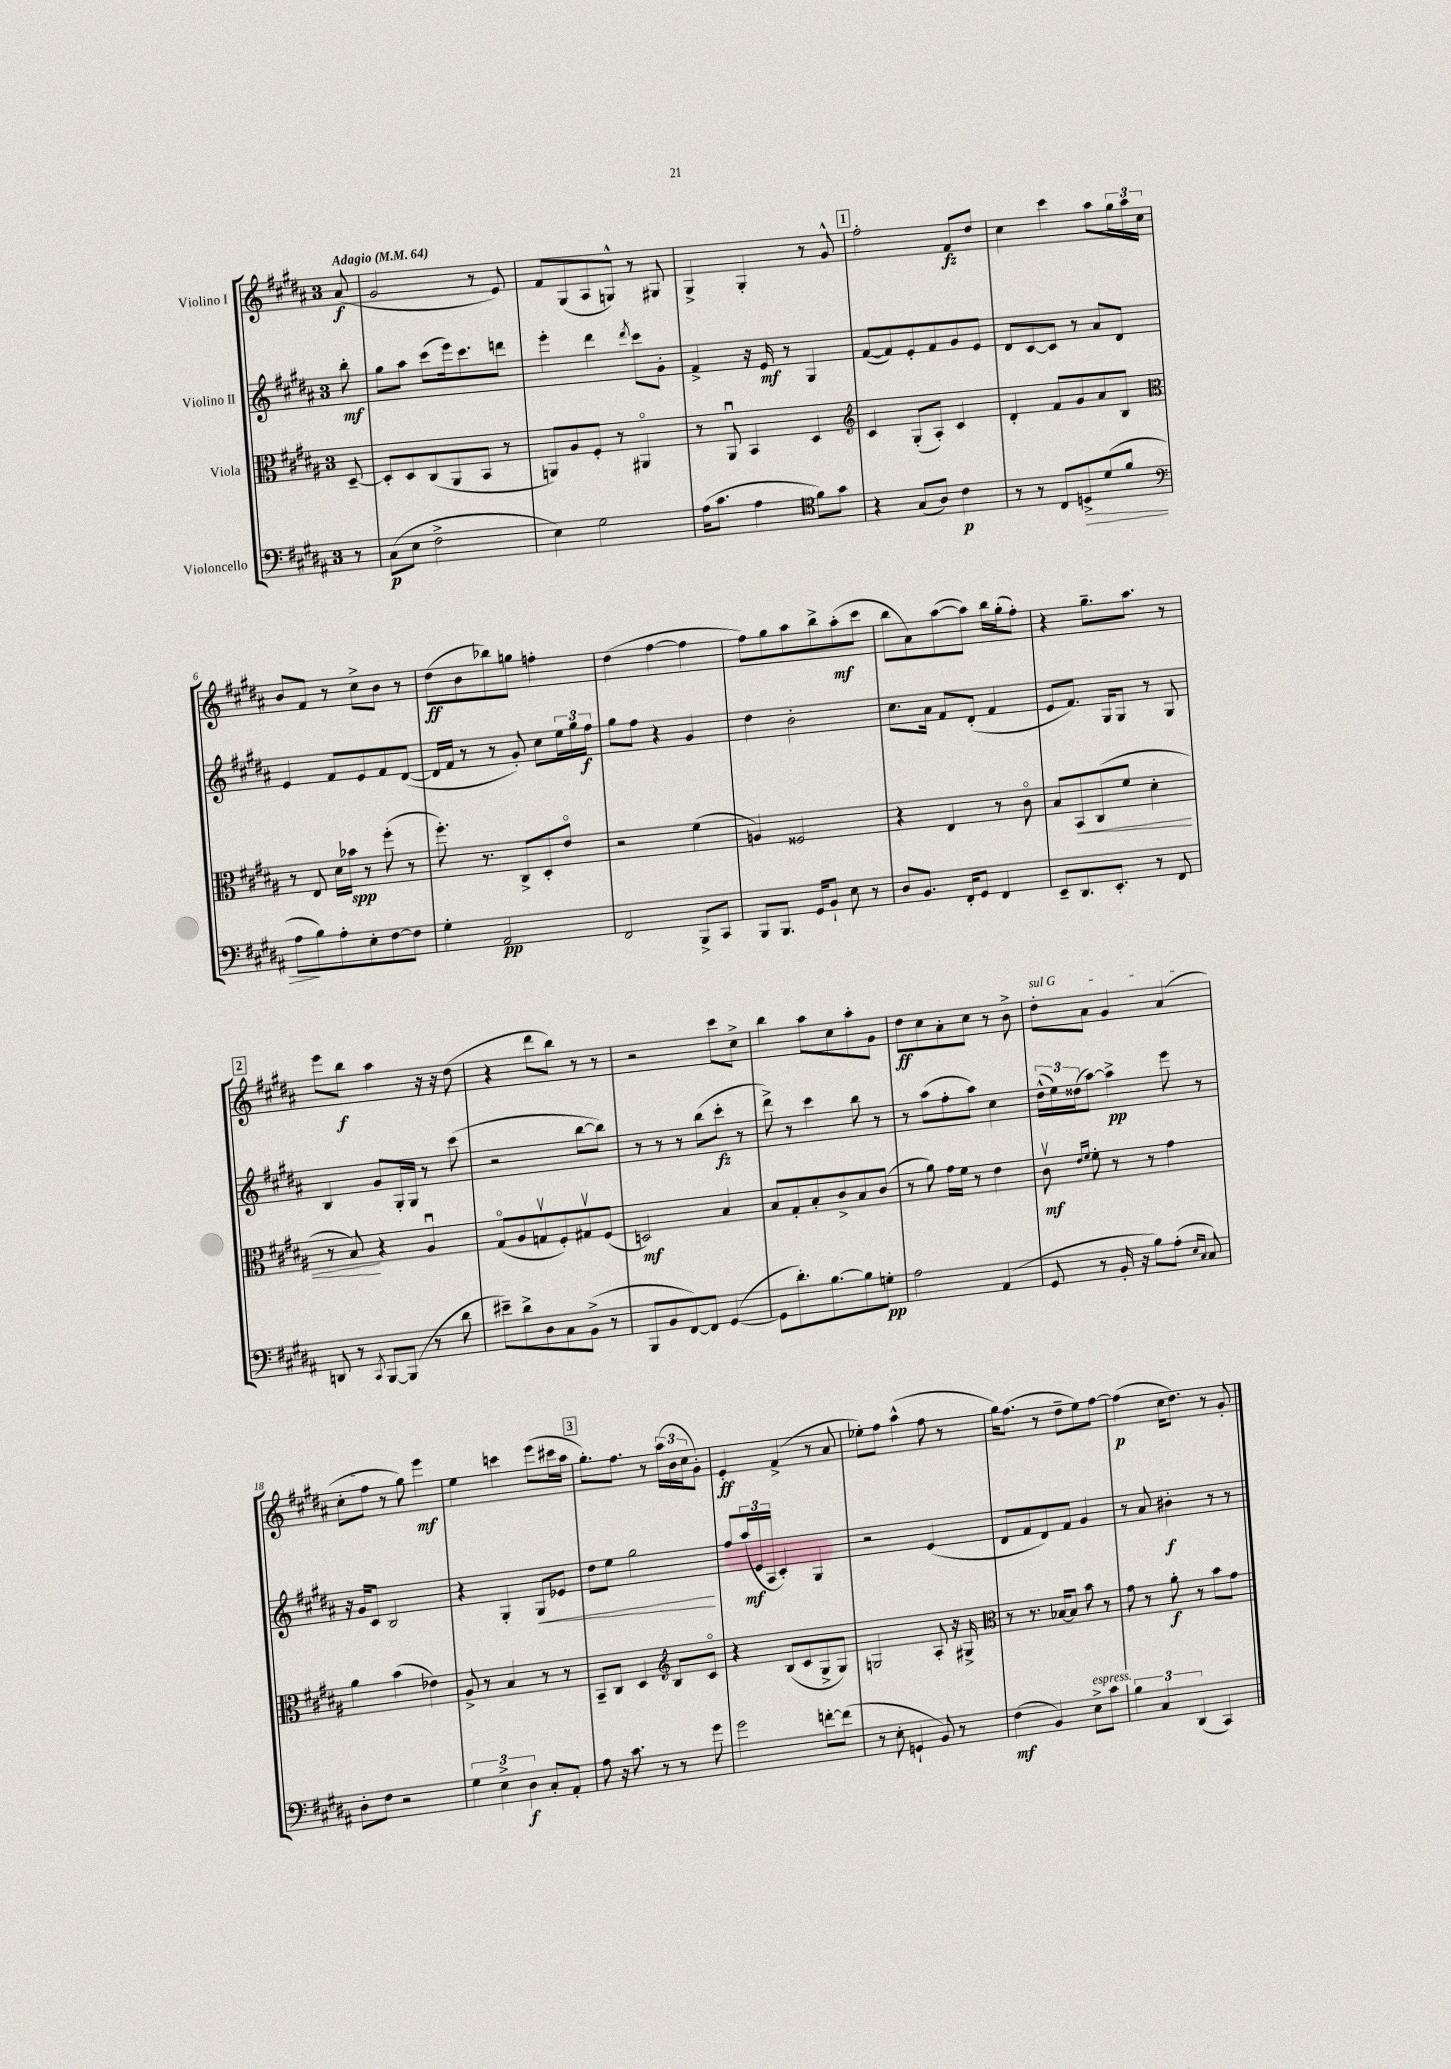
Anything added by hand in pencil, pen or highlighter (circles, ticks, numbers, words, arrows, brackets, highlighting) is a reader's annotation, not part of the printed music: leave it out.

**kern	**kern	**kern	**kern
*staff4	*staff3	*staff2	*staff1
*clefF4	*clefC3	*clefG2	*clefG2
*k[f#c#g#d#a#]	*k[f#c#g#d#a#]	*k[f#c#g#d#a#]	*k[f#c#g#d#a#]
*M3/4	*M3/4	*M3/4	*M3/4
*MM64	*MM64	*MM64	*MM64
8r	[8D#~	8bb'	(8a#
=	=	=	=
(8C#	8D#']	8gg#	2g#
8E	8D#	8aa#	.
2F#^	(8C#	(8ccc#	.
.	8AA#	16eee)	.
.	.	8.ccc#	.
.	8BB	.	8r
.	8r	8ddd	8e)
=	=	=	=
4E)	8AA)	4eee'	8f#
.	8A#	.	(8G#
2G#	8F#'	4ddd#	8A#
.	8r	.	8G^^)
.	.	8qddd#	.
.	4AA#o	8ccc#	8r
.	.	8g#'	8G#
=	=	=	=
(16A#	8r	4f#^	4G#^
8.c#	.	.	.
.	8AA#u	.	.
4A#	4BB	16r	4G#'
.	.	16e	.
.	.	8r	.
*clefC4	*	*	*
8f#)	4D#	4G#	8r
8g#	.	.	8g#^^
=	=	=	=
*	*clefG2	*	*
4r	4c#	([8f#	2ff#'
.	.	8f#])	.
(8G#	(8G#'	8e'	.
8A#)	8A#')	8f#	.
4c#	4c#	8g#	8f#
.	.	8e	8dd#
=	=	=	=
8r	4d#'	8d#	4cc#
8r	.	[8c#	.
8C#	8f#	8c#]	4ccc#
8D^	8g#	8r	.
(8d#	8a#	8a#	8aa#
8f#	8B	8d#	24gg#
.	.	.	24aa#
.	.	.	24cc#
=	=	=	=
*clefF4	*clefC3	*	*
8A#	8r	4e	8b
8B)	8E	.	8f#
8A#'	16d#	8f#	8r
.	16b-	.	.
8E'	8r	8e	8cc#^
[8F#	(8ff#'	8f#	8b
8F#]	8r	([8d#	8r
=	=	=	=
4G#'	8.ff#')	16d#]	(8dd#
.	.	16f#	.
.	.	8r	8b
.	8.r	.	.
2AA#	.	8r	8bb-)
.	8C#^	8g#')	8gg
.	8D#'	8cc#	4ff'
.	8eo	24ee	.
.	.	24gg#	.
.	.	24ff#	.
=	=	=	=
2FF#	2r	8gg#	(4dd#
.	.	8ff#	.
.	.	4r	[4ff#
8BBB^	(4f#	4g#	4ff#]
8CC#	.	.	.
=	=	=	=
8BBB	4A)	4dd#	8ff#)
8.BBB	.	.	8gg#
.	2F##	2b'	8aa#
16GG#	.	.	.
8BB`	.	.	8bb^
8E	.	.	(8aa#'
8r	.	.	8ccc#
=	=	=	=
8D#	4r	8.cc#	8bb
8.BB	.	.	8a#)
.	.	16a#	.
.	4E	8f#	([8aa#
16FF#'	.	.	.
8GG#	.	(8d#'	8aa#])
4FF#	8r	4f#	16bb
.	.	.	(16gg#'
.	8c#o	.	8ff#')
=	=	=	=
8EE~	8B	8e	4r
8.DD#	8BB	8.f#)	.
.	(8C#	.	8.gg#~
8.EE'	.	16G#	.
.	8f#	8G#	.
.	.	.	8.aa#
8r	4d#'	8r	.
8FF#	.	8G#	8r
=	=	=	=
8DD	8r	4B	8eee
8r	8B)	.	8bb
8qCC#	.	.	.
[8BBB	4r	8g#	4aa#
(8BBB]	.	16G#'	.
.	.	16G#	.
8r	4A#u	8r	16r
.	.	.	16r
8d#	.	(8ccc#	(8dd#
=	=	=	=
8e#~)	(8G#o	2r	4r
8d#^	8A#	.	.
8D#	8Gv	.	8ddd#
8C#	8F#')	.	8bb)
(8BB^	8G#v	[8bb	8r
8r	(8F#	8bb])	8r
=	=	=	=
8BBB	2D)	8r	2r
8BB	.	8r	.
[8FF#)	.	8r	.
8FF#]	.	(8bb	.
([4GG#	4B	8ccc#'	8ccc#
.	.	8r	8cc#^
=	=	=	=
8GG#]	8B	8ddd#^)	4bb
8.d#')	8G#'	8r	.
.	8B'	4ccc#	8aa#
[8.B	.	.	.
.	8c#^	.	8cc#
8B]	8B	8bb	8aa#'
8G'	(8c#	8r	8g#
=	=	=	=
2A#	8r	8r	8dd#
.	8a#)	(8aa#	8cc#
.	16g#	8ff#'	8a#'
.	16f#	.	.
.	8r	8aa#)	8cc#
(4AA#	4e	4cc#	8r
.	.	.	8b^
=	=	=	=
8GG#	8c#v	(24dd#^^	8dd#'
.	.	24ee)	.
.	.	(24dd##	.
.	16qqe	.	.
.	16qqf#	.	.
8r	8f#'	[8aa#)	8a#
16BB'	8r	4aa#^]	4g#
16r	.	.	.
8B)	8r	.	.
(8A#'	4g#	8eee	(4a#
16qqE	.	.	.
16qqC#	.	.	.
8C#)	.	8r	.
=	=	=	=
8D#'	4a#	16r	8cc#'
.	.	16g#	.
8F#	.	8c#	8ff#
2r	(4b	2B	8r
.	.	.	8gg#)
.	4e-)	.	4eee
=	=	=	=
6G#	8A#^	4r	4ee
.	8r	.	.
6E^	.	.	.
.	4B	4G#'	4ccc
6D#	.	.	.
8C#'	8r	8G#	(8eee
8AA#'	8r	8e-	16ccc#
.	.	.	16aa#
=	=	=	=
8A#	8BB~	8dd#	8.gg#')
16r	8C#	8ee	.
8.c#	.	.	8.ff#
.	4D#	2gg#	.
8r	.	.	8r
*	*clefG2	*	*
8r	8B	.	(24aa#
.	.	.	24b
.	.	.	24cc#
8g#	8c#o	.	8g#')
=	=	=	=
2g#	4r	8ff#	4e'
.	.	(24aa#	.
.	.	24e	.
.	.	24A#	.
.	(8B	4c#')	(4f#^
.	8c#	.	.
[8f'	8G#^	4G#	8r
(8f]	8G#)	.	8a#
=	=	=	=
8r	2G	2r	8ee-')
8E'	.	.	8ff#
4GG`	.	.	(4aa#^^
8BB)	8A#'	(4e	8ff#
8r	16r	.	8r
.	16G#^	.	.
=	=	=	=
*	*clefC3	*	*
(4F#	8r	8d#	16gg#)
.	.	.	(8.ff#
.	8.r	8f#	.
4BB)	.	8d#)	8r
.	[16B-	.	.
.	8B-]	8f#	8dd#~
8E^	8b	4g#	8ee)
8c#	8r	.	[8ff#
=	=	=	=
6B	8g#	8r	(4ff#]
.	8r	8a#	.
6C#	.	.	.
.	8a#'	4b#'	16cc#
.	.	.	8.dd#)
(6DD#	.	.	.
.	8r	.	.
4CC#)	8b	8r	8r
.	8g#	8r	8g#'
==	==	==	==
*-	*-	*-	*-
